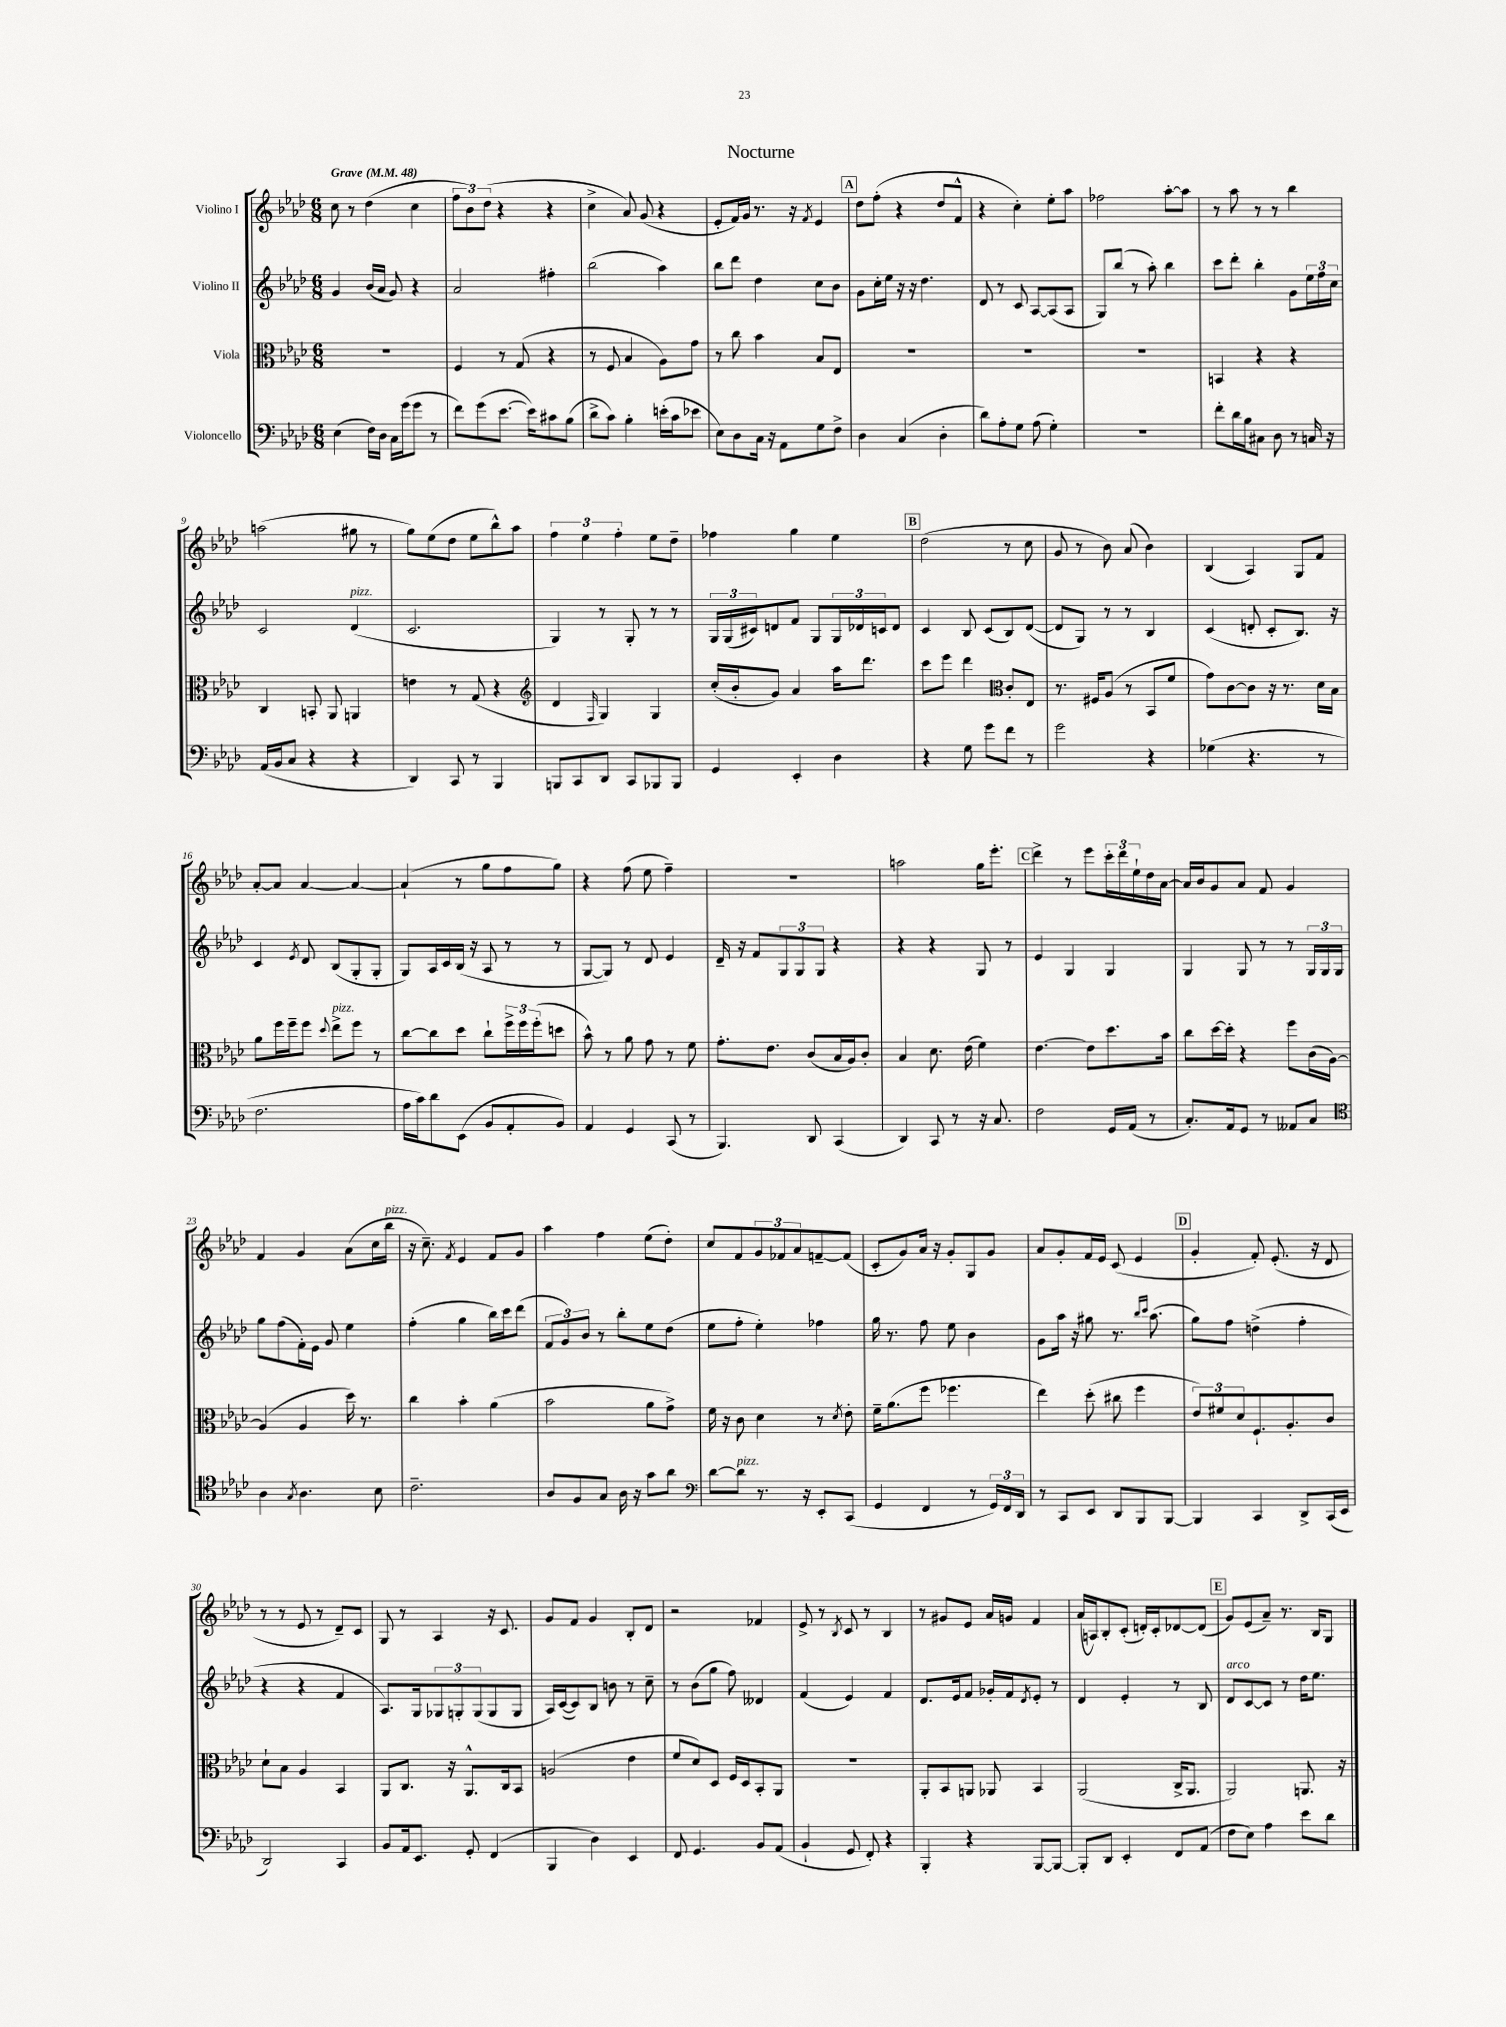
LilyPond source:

\header { title = "Nocturne" }
<<
\new StaffGroup <<
\new Staff = "s0" \with { instrumentName = "Violino I" } {
    \clef treble \key aes \major \numericTimeSignature \time 6/8 \tempo "Grave" 4 = 48
    c''8 r8 des''4( c''4 |
    \tuplet 3/2 { f''8 bes'8) des''8( } r4 r4 |
    c''4-> aes'8) g'8( r4 |
    ees'8-. f'16) g'16 r8. r16 \acciaccatura { f'8 } ees'4 |
    \mark \markup { \box "A" } des''8 f''8-.( r4 des''8 f'8-^ |
    r4 c''4-.) ees''8-. aes''8 |
    fes''2 aes''8~-. aes''8 |
    r8 aes''8 r8 r8 bes''4 |
    a''2( gis''8 r8 |
    g''8) ees''8( des''8 ees''8 bes''8-^) aes''8 |
    \tuplet 3/2 { f''4 ees''4 f''4-. } ees''8 des''8-- |
    fes''4 g''4 ees''4 |
    \mark \markup { \box "B" } des''2( r8 c''8 |
    g'8 r8 bes'8) aes'8( bes'4) |
    bes4( aes4) g8 f'8 |
    aes'8~-. aes'8 aes'4~ aes'4~ |
    aes'4-!( r8 g''8 f''8 g''8) |
    r4 f''8( ees''8 f''4--) |
    R2. |
    a''2 g''16 ees'''8.-. |
    \mark \markup { \box "C" } des'''4-> r8 ees'''8 \tuplet 3/2 { c'''16-. des'''16 ees''16-! } des''16 aes'16~ |
    aes'16 bes'16 g'8 aes'8 f'8 g'4 |
    f'4 g'4 aes'8( c''16 bes''16^\markup { \italic "pizz." } |
    r16 c''8.--) \acciaccatura { f'8 } ees'4 f'8 g'8 |
    aes''4 f''4 ees''8( des''8-.) |
    c''8 f'8 \tuplet 3/2 { g'8 fes'8 aes'8 } f'8~-- f'8( |
    c'8-. g'8) aes'16 r16 g'8-. g8 g'8 |
    aes'8 g'8-. f'16 ees'16 c'8( ees'4 |
    \mark \markup { \box "D" } g'4-. f'8-.) ees'8.-.( r16 des'8 |
    r8 r8 ees'8 r8 des'8--) c'8 |
    g8 r8 aes4 r16 c'8. |
    g'8 f'8 g'4 bes8-. des'8 |
    r2 fes'4 |
    ees'8-> r8 \acciaccatura { bes8 } c'8 r8 bes4 |
    r8 gis'8 ees'8 aes'16 g'16 f'4 |
    aes'16( a16) bes8-. c'8-.( d'16-.) c'16-. des'8~ des'8( |
    \mark \markup { \box "E" } g'8) ees'8( aes'8--) r8. bes16 g8 \bar "|." |
}
\new Staff = "s1" \with { instrumentName = "Violino II" } {
    \clef treble \key aes \major \numericTimeSignature \time 6/8
    g'4 bes'16( aes'16 g'8) r4 |
    aes'2 fis''4-. |
    bes''2( aes''4) |
    bes''8 des'''8 des''4 c''8 bes'8 |
    \mark \markup { \box "A" } g'8 c''16-. ees''16 r16 r16 des''4. |
    des'8 r8 c'8 aes8~ aes8( aes8 |
    g8) bes''8( r8 aes''8-.) bes''4 |
    c'''8 des'''8-. bes''4-. g'8 \tuplet 3/2 { ees''16 f''16 c''16 } |
    c'2 des'4^\markup { \italic "pizz." }( |
    c'2. |
    g4) r8 g8-. r8 r8 |
    \tuplet 3/2 { g16 g16( cis'16) } d'8 f'8 g8 \tuplet 3/2 { g16 des'16 c'16 } des'8 |
    \mark \markup { \box "B" } c'4 bes8 c'8( bes8) des'8~( |
    des'8 g8) r8 r8 bes4 |
    c'4( d'8-. c'8-. bes8.) r16 |
    c'4 \acciaccatura { ees'8 } des'8 bes8( g8-. g8-. |
    g8) aes16 c'16 bes16( r16 aes8 r8 r8 |
    g8~ g8) r8 des'8 ees'4 |
    des'16-- r16 f'8 \tuplet 3/2 { g8 g8 g8 } r4 |
    r4 r4 g8 r8 |
    \mark \markup { \box "C" } ees'4 g4 g4 |
    g4 g8 r8 r8 \tuplet 3/2 { g16 g16 g16 } |
    g''8 f''8( f'16-.) ees'16 g'8 ees''4 |
    f''4-.( g''4 bes''16) c'''16 des'''8( |
    \tuplet 3/2 { f'8 g'8) bes'8 } r8 bes''8-. ees''8 des''8( |
    ees''8 f''8-. ees''4-.) fes''4 |
    g''16 r8. f''8 ees''8 bes'4 |
    g'8 aes''16 r16 gis''8 r8. \grace { bes''16 c'''16 } aes''8.( |
    \mark \markup { \box "D" } g''8) f''8 d''4->( f''4-. |
    r4 r4 f'4 |
    aes8.) g16 \tuplet 3/2 { ges8 g8-. g8( } g8 g8 |
    aes16) c'16~( c'8) bes8 b'8 r8 c''8-- |
    r8 bes'8( g''8 f''8) deses'4 |
    f'4( ees'4) f'4 |
    des'8. ees'16 f'8 ges'16-. f'16 \acciaccatura { des'8 } ees'8-. r8 |
    des'4 ees'4-. r8 bes8 |
    \mark \markup { \box "E" } des'8^\markup { \italic "arco" } c'8~ c'8 r8 des''16 ees''8. \bar "|." |
}
\new Staff = "s2" \with { instrumentName = "Viola" } {
    \clef alto \key aes \major \numericTimeSignature \time 6/8
    R2. |
    f4 r8 g8( r4 |
    r8 f8 bes4 aes8) g'8 |
    r8 c''8 bes'4 bes8 ees8 |
    \mark \markup { \box "A" } R2. |
    R2. |
    R2. |
    b,4 r4 r4 |
    c4 b,8-. aes,8 a,4 |
    e'4 r8 g8( r4 |
    \clef treble des'4 \grace { f16 } g4) g4 |
    c''16-.( bes'16-. g'8) aes'4 aes''16 des'''8. |
    \mark \markup { \box "B" } c'''8 ees'''8 des'''4 \clef alto c'8-. ees8 |
    r8. fis16 aes8( r8 bes,8 f'8 |
    g'8) c'8~ c'8 r16 r8. des'16 bes16 |
    aes'8 f''16 f''16-- f''8 \appoggiatura { des''8 } ees''8->^\markup { \italic "pizz." } f''8 r8 |
    c''8~ c''8 des''8 c''8-! \tuplet 3/2 { f''16-> f''16 f''16-.( } d''8 |
    bes'8-^) r8 aes'8 g'8 r8 f'8 |
    g'8.-. ees'8. c'8( bes16 aes16) c'8-. |
    bes4 des'8. ees'16( f'4) |
    \mark \markup { \box "C" } ees'4.~ ees'8 des''8. bes'16 |
    c''8 des''16~ des''16-. r4 f''8 c'16( aes16~) |
    aes4( aes4 des''16) r8. |
    c''4 bes'4-. aes'4( |
    bes'2 aes'8 g'8->) |
    f'16 r16 c'8 des'4 r8 \acciaccatura { des'8 } ees'8-. |
    f'16-- aes'8.( f''8 fes''4. |
    ees''4) des''8-.( cis''8 f''4 |
    \mark \markup { \box "D" } \tuplet 3/2 { ees'8) fis'8 des'8 } f8.-! aes8.-. c'8 |
    des'8-! bes8 aes4 bes,4 |
    aes,8 c8. r16 aes,8.-^ c16 bes,8 |
    a2( ees'4 |
    f'8 des'8) des8 f16 des16 bes,8-. aes,8 |
    R2. |
    aes,8-. bes,8 a,8 aes,8 bes,4 |
    aes,2( c16-> aes,8. |
    \mark \markup { \box "E" } aes,2) a,8. r16 \bar "|." |
}
\new Staff = "s3" \with { instrumentName = "Violoncello" } {
    \clef bass \key aes \major \numericTimeSignature \time 6/8
    ees4( f16) des16 c16 g'16( g'8 r8 |
    f'8) g'8( ees'8.~ ees'16) cis'8 bes8( |
    des'8-> c'8) bes4-. e'16-.( c'16 ees'8 |
    ees8) des8 c16 r16 aes,8 g8 f8-> |
    \mark \markup { \box "A" } des4 c4( des4-. |
    des'8) aes8-. g8 aes8( g4-.) |
    R2. |
    f'8-. des'16 bes16 cis8 des8 r8 c16 r16 |
    aes,16( bes,16 c8 r4 r4 |
    des,4) c,8 r8 bes,,4 |
    b,,8 c,8 des,8 c,8 bes,,8 bes,,8 |
    g,4 ees,4-. des4 |
    \mark \markup { \box "B" } r4 g8 g'8 f'8 r8 |
    g'2 r4 |
    ges4( r4. r8 |
    f2. |
    aes16 c'16) des'8 ees,8( bes,8 aes,8-. bes,8) |
    aes,4 g,4 c,8( r8 |
    bes,,4.) des,8 c,4( |
    des,4) c,8 r8 r16 c8. |
    \mark \markup { \box "C" } f2 g,16 aes,16( r8 |
    c8.-.) aes,16 g,8 r8 aeses,8 c8 |
    \clef tenor aes4 \acciaccatura { g8 } aes4. bes8 |
    c'2.-- |
    aes8 f8 g8 aes16 r16 g'8 aes'8 |
    \clef bass des'8~ des'8^\markup { \italic "pizz." } r8. r16 ees,8-. c,8( |
    g,4 f,4 r8 \tuplet 3/2 { g,16) f,16 des,16 } |
    r8 c,8 ees,8 des,8 bes,,8 bes,,8~ |
    \mark \markup { \box "D" } bes,,4 c,4 des,8-> c,16( ees,16 |
    des,2) c,4 |
    bes,8 aes,16 ees,8. g,8-. f,4( |
    bes,,4 des4) ees,4 |
    f,8 g,4. bes,8 aes,8( |
    bes,4-! g,8 f,8-.) r4 |
    bes,,4-. r4 bes,,8~ bes,,8~ |
    bes,,8-. des,8 ees,4-. f,8 aes,8( |
    \mark \markup { \box "E" } f8 ees8) aes4 ees'8 des'8 \bar "|." |
}
>>
>>
